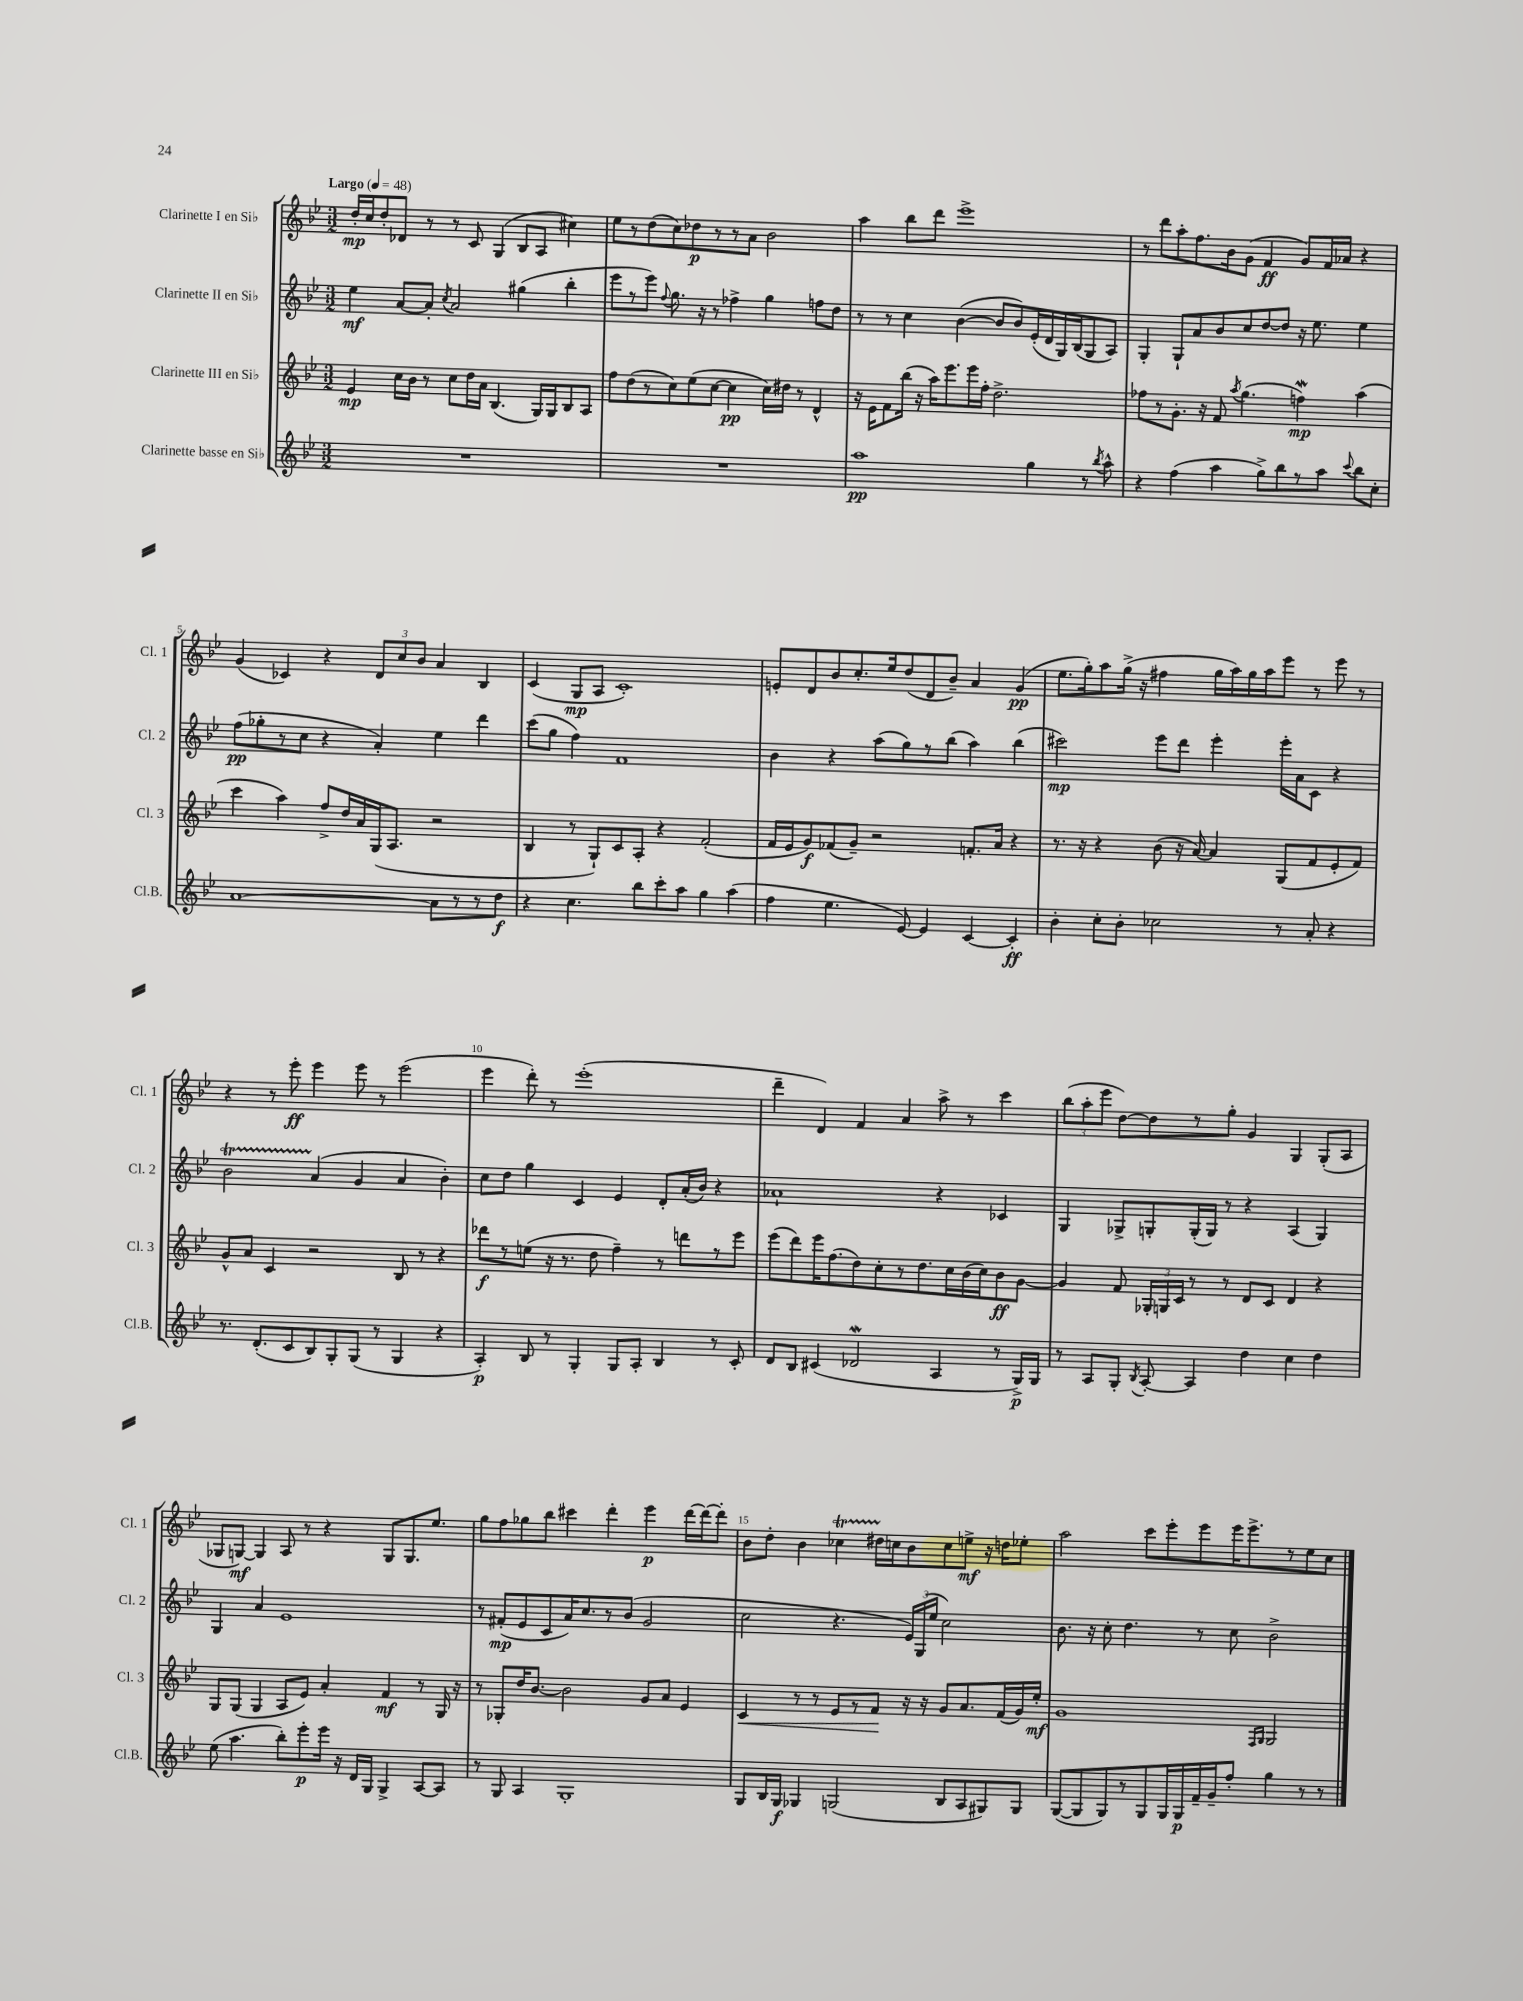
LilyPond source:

<<
\new StaffGroup <<
\new Staff = "s0" \with { instrumentName = "Clarinette I en Sib" shortInstrumentName = "Cl. 1" } {
    \clef treble \key bes \major \numericTimeSignature \time 3/2 \tempo "Largo" 4 = 48
    \autoBeamOff d''16[-.\mp c''16 d''8-. des'8] r8 r8 c'8 g4( bes8[ a8] cis''4) |
    ees''8[ r8 d''8( c''8) des''8\p r8 r8 a'8] bes'2 |
    a''4 bes''8[ d'''8] ees'''1-> |
    r8 d'''8[ a''8-. f''8. bes'16 g'8]( f'4\ff g'8[) f'16 aes'16] r4 |
    g'4( ces'4) r4 \tuplet 3/2 { d'8[ c''8 bes'8] } a'4 bes4 |
    c'4( g8[\mp a8] c'1-.) |
    e'8[-. d'8 bes'8 c''8.-. ees''16 d''8( d'8 bes'8]--) a'4 g'4\pp( |
    ees''8.[ g''16-.) a''8 g''16]->( r16 fis''4 g''16[ a''16) g''16 a''16 ees'''8] r8 ees'''8 r8 |
    r4 r8 ees'''8-.\ff ees'''4 ees'''8 r8 ees'''2( |
    ees'''4 d'''8-.) r8 ees'''1-.( |
    d'''4-- d'4) f'4 a'4 a''8-> r8 c'''4 |
    \tuplet 3/2 { bes''8[( a''8-. ees'''8] } d''8[~) d''8 r8 g''8]-. g'4 g4 g8[-.( a8] |
    ges8[ g8]~\mf) g4 a8 r8 r4 g8[ g8. ees''8.] |
    g''8[ f''8 ges''8 bes''8] cis'''4 d'''4-. ees'''4\p d'''16[~ d'''16~ d'''8]-. |
    bes'8[ d''8]-. bes'4 ces''4\startTrillSpan dis''16[ c''16\stopTrillSpan bes'8 c''8 e''8]->\mf r16 d''16[ ees''8]-. |
    a''2 c'''8[ ees'''8-. ees'''8 ees'''16 ees'''8.-> r8 ees''8 c''8] \bar "|." |
}
\new Staff = "s1" \with { instrumentName = "Clarinette II en Sib" shortInstrumentName = "Cl. 2" } {
    \clef treble \key bes \major \numericTimeSignature \time 3/2
    \autoBeamOff ees''4\mf a'8[~ a'8]-. \acciaccatura { c''8 } a'2 gis''4( bes''4-. |
    ees'''8[ r8 ees'''8]) \appoggiatura { f''8 } g''8. r16 r8 fes''4-> g''4 f''8[ d''8] |
    r8 r8 c''4 bes'4~( bes'8[ bes'8) ees'16-.( d'16 g16) bes16( g8 a8]) |
    g4-. g8[-! a'8 bes'8 c''8 d''8~ d''8] r16 ees''8. ees''4 |
    f''8[\pp( ges''8-. r8 c''8] r4 a'4-.) ees''4 d'''4 |
    c'''8[( g''8] f''4) f'1 |
    bes'4 r4 a''8[( g''8) r8 bes''8]( a''4) bes''4( |
    cis'''2\mp) ees'''8[ d'''8] ees'''4-. ees'''16[-. a'16 c'8] r4 |
    bes'2\startTrillSpan a'4\stopTrillSpan( g'4 a'4 bes'4-.) |
    c''8[ d''8] g''4 c'4 ees'4 d'8[-. a'16-.( bes'16]) r4 |
    aes'1-! r4 ces'4 |
    g4 ges8[-> g8-. g16-.( g16]) r8 r4 a4( g4) |
    g4 a'4 ees'1 |
    r8 fis'8[-.\mp( ees'8 c'8 a'16) c''8. r8 bes'8]( g'2 |
    c''2 r4. \tuplet 3/2 { ees'16[) g16( ees''16] } c''2) |
    bes'8. r16 c''8-. d''4. r8 c''8 bes'2-> \bar "|." |
}
\new Staff = "s2" \with { instrumentName = "Clarinette III en Sib" shortInstrumentName = "Cl. 3" } {
    \clef treble \key bes \major \numericTimeSignature \time 3/2
    \autoBeamOff ees'4\mp c''16[ bes'16] r8 c''8[ d''16 a'16] bes4.( g16[) g16 bes8 a8] |
    f''8[ d''8( r8 c''8) ees''8( c''8]~ c''4\pp c''16[) dis''16] r8 d'4-^ |
    r16 ees'16[ f'8 bes''16]( r16 a''16[) ees'''8. ees'''16 f''16]-. d''2.-> |
    fes''8[ r8 g'8.]-. r16 f'8 \acciaccatura { a''8 } g''4.( f''4\mordent\mp) a''4( |
    c'''4 a''4) f''8[-> d''16 a'16 g16( a8.] r2 |
    bes4 r8 g8[-!) c'8 a8]-. r4 f'2-.( |
    f'16[ ees'16 g'8\f) fes'8( g'8]--) r2 f'8.[-. a'16] r4 |
    r8. r16 r4 bes'8( r16 a'16~) a'4 g8[( f'8 ees'8-. f'8]) |
    g'8[-^ a'8] c'4 r2 bes8 r8 r4 |
    des'''8[\f r8 e''8]( r16 r8. d''8 f''4--) r8 d'''8[ r8 ees'''8] |
    ees'''8[( d'''8) ees'''16 f''8.( d''8) c''8-. r8 d''8. c''16 bes'16( c''16) bes'8\ff g'8]~ |
    g'4 f'8 \tuplet 3/2 { ges16[-. g16 c'16] } r8 r8 d'8[ c'8] d'4 r4 |
    g8[ g8]( g4 a8[ ees'8]) a'4-. f'4\mf r8 g16 r16 |
    r8 ges8[-. d''16 bes'8.]~ bes'2 g'8[ a'8] ees'4 |
    c'4\< r8 r8 ees'8[ r8 f'8]\! r16 r16 g'8[ a'8. f'16( g'16) ees''16]-.\mf |
    g'1 \grace { f16[ g16] } g2 \bar "|." |
}
\new Staff = "s3" \with { instrumentName = "Clarinette basse en Sib" shortInstrumentName = "Cl.B." } {
    \clef treble \key bes \major \numericTimeSignature \time 3/2
    \autoBeamOff R1. |
    R1. |
    a''1\pp g''4 r8 \acciaccatura { bes''8 } a''8-^ |
    r4 f''4( a''4 g''8[->) bes''8 r8 a''8] \appoggiatura { c'''8 } bes''8[ c''8]-. |
    a'1~ a'8[ r8 r8 d''8]\f |
    r4 c''4. bes''8[ c'''8-. a''8] g''4 a''4( |
    f''4 ees''4. ees'8~) ees'4 c'4~ c'4-.\ff |
    bes'4-. c''8[-. bes'8]-. ces''2 r8 a'8-. r4 |
    r8. d'8.[-.( c'8 bes8) g8-. g8]( r8 g4 r4 |
    a4-.\p) bes8 r8 g4-. g8[ a8]-. bes4 r8 c'8-. |
    d'8[ bes8] cis'4( des'2\mordent a4 r8 g16[->\p) g16] |
    r8 a8[ g8]-. \acciaccatura { bes8 } a8~-. a4 d''4 c''4 d''4 |
    ees''8( a''4. bes''8[-.) ees'''8-.\p ees'''16] r16 d'16[ g16] g4-> a8[~ a8] |
    r8 g8 a4 g1-. |
    g8[ bes16 g16]\f ges4 g2( bes8[ a8 gis8) gis8] |
    g8[~( g8 g8) r8 g8 g16 g16\p f'16-- g'16-- f''8]-. g''4 r8 r8 \bar "|." |
}
>>
>>
\layout { \context { \Score \override BarNumber.break-visibility = ##(#f #t #t) barNumberVisibility = #(every-nth-bar-number-visible 5) } }
